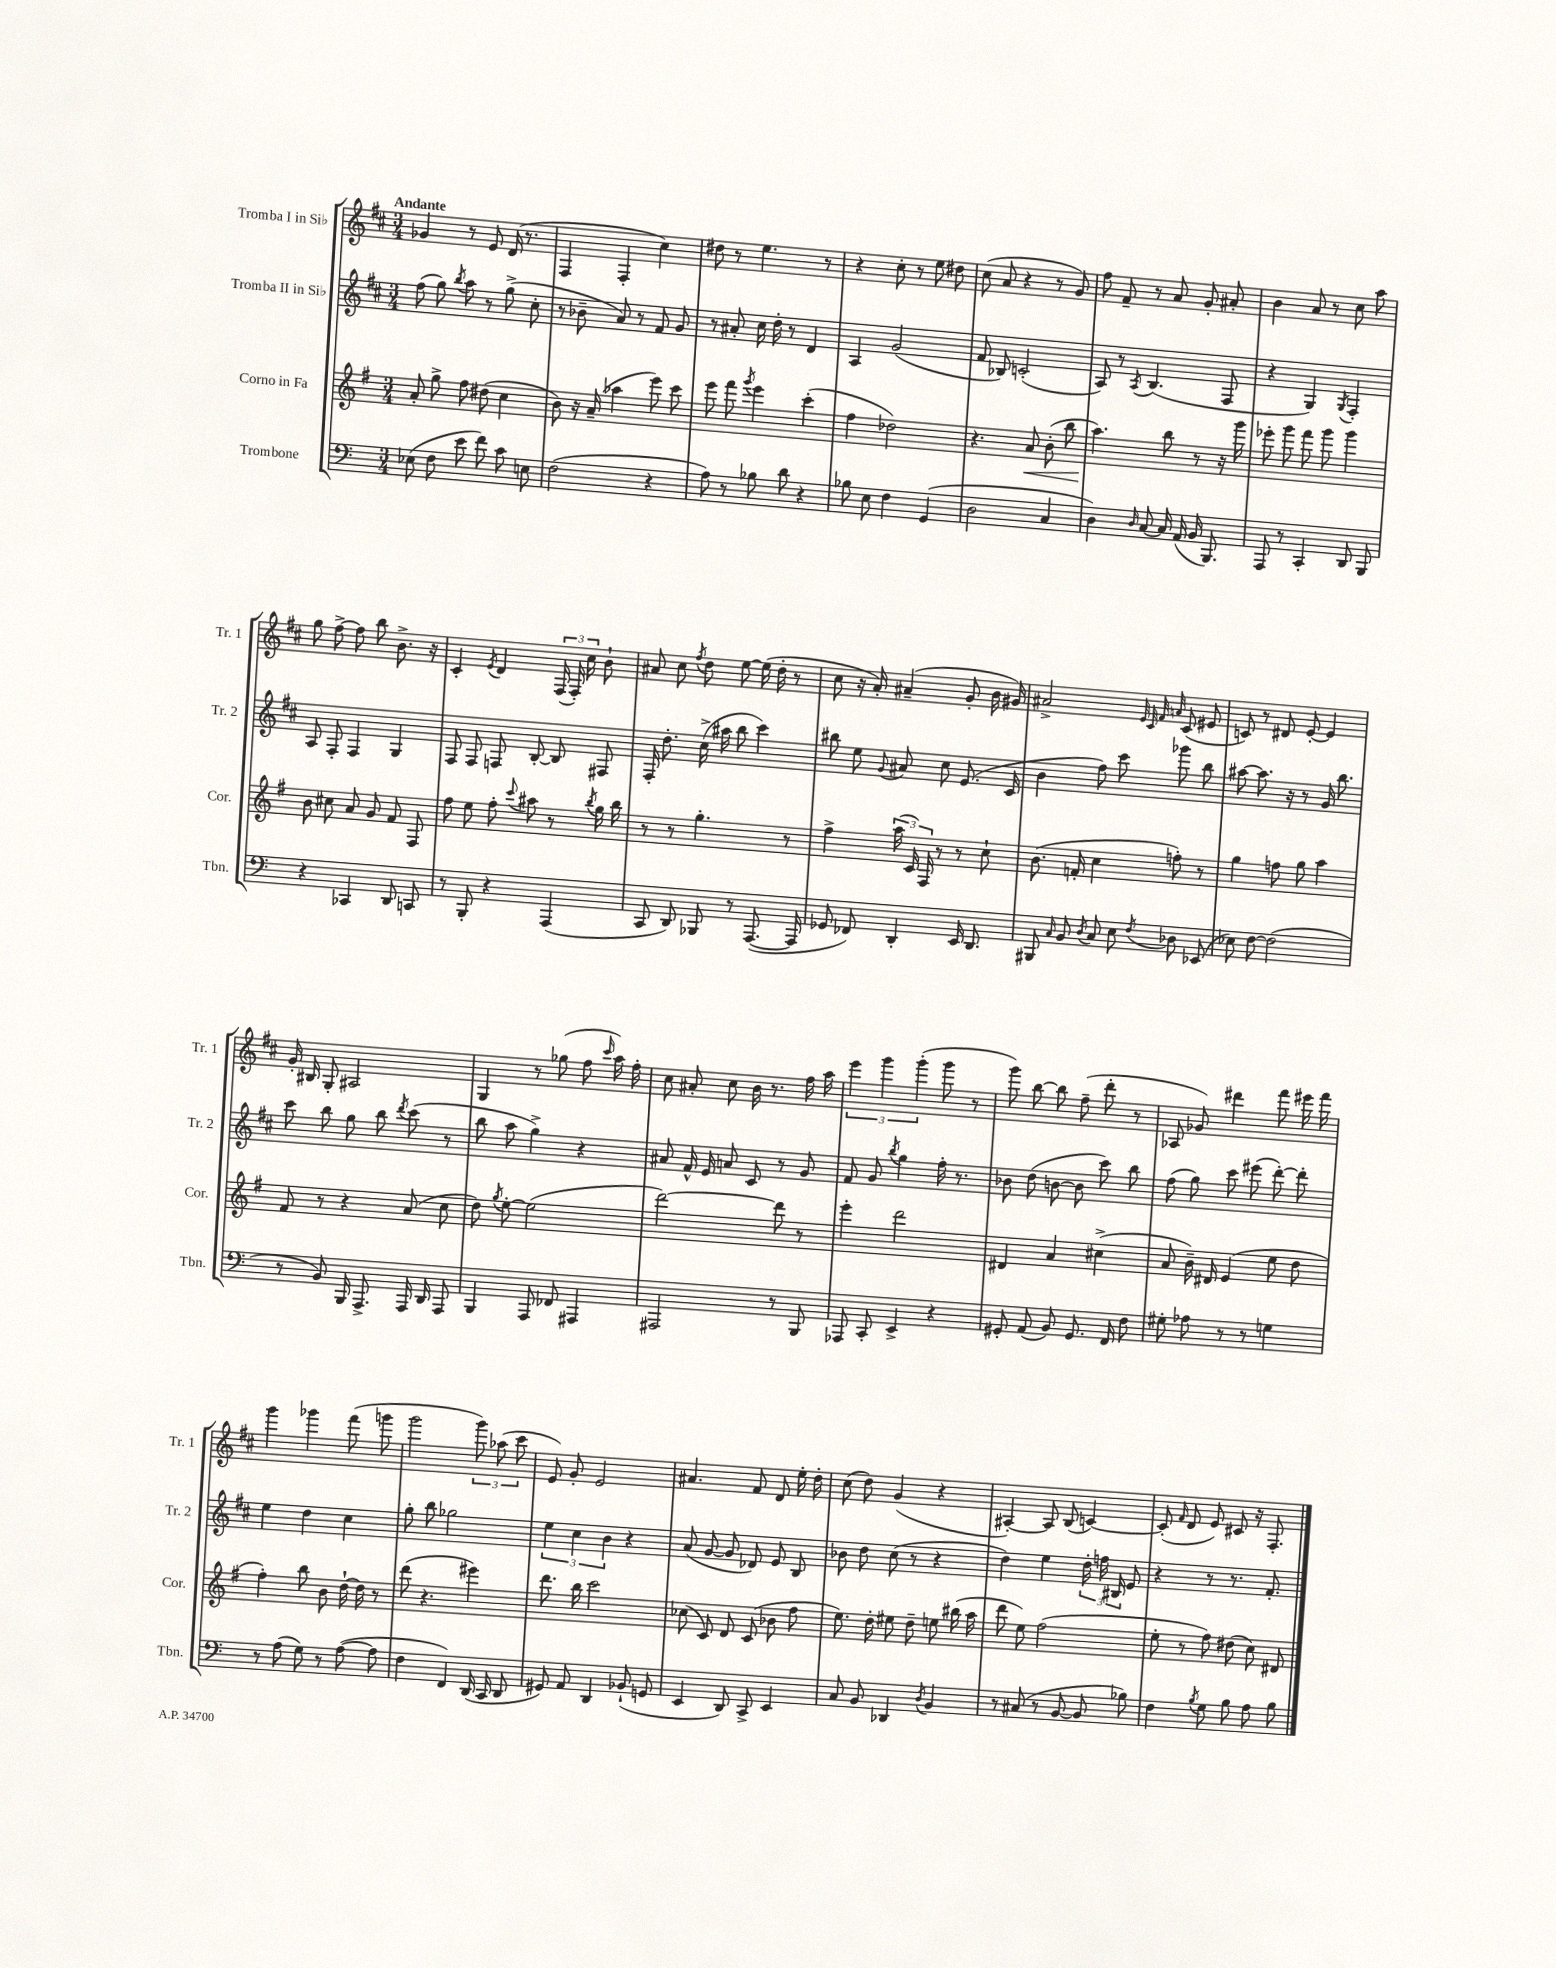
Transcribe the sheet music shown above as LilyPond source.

<<
\new StaffGroup <<
\new Staff = "s0" \with { instrumentName = "Tromba I in Sib" shortInstrumentName = "Tr. 1" } {
    \clef treble \key d \major \numericTimeSignature \time 3/4 \tempo "Andante"
    \autoBeamOff ges'4 r8 e'8 d'16( r8. |
    fis4 fis4-. cis''4) |
    dis''8 r8 e''4. r8 |
    r4 cis''8-. r8 e''8 dis''8 |
    cis''8( a'8 r4 r8 g'8) |
    fis''8 fis'8-- r8 a'8 g'8-. ais'8-. |
    b'4 a'8 r8 cis''8 a''8 |
    g''8 fis''8~-> fis''8 b''8 b'8.-> r16 |
    cis'4-. \acciaccatura { e'8 } d'4 \tuplet 3/2 { fis16( fis16-.) cis''16 } b'8-! |
    ais'8 cis''8 \acciaccatura { fis''8 } d''8 e''8~ e''16( d''16-. r8 |
    cis''8 r16 a'16-.) ais'4--( g'8-. b'16 gis'16) |
    ais'2-> \grace { e'32 cis'32 fis'32 a'32 } cis'8( eis'8 |
    c'8) r8 dis'8 e'8~-. e'4 |
    g'16-. bis16 g8-. ais2 |
    g4 r8 ges''8( fis''8 \grace { cis'''16 } a''16) fis''16-. |
    cis''8 ais'8-. cis''8 b'16 r8. fis''16 a''16 |
    \tuplet 3/2 { e'''4 g'''4 g'''4-.( } g'''8 r8 |
    g'''8) b''8~ b''8 fis''8--( d'''8-. r8 |
    aes8 ges'8) dis'''4 fis'''8 eis'''16 fis'''16 |
    g'''4 ges'''4 fis'''8( g'''8 |
    g'''2 \tuplet 3/2 { g'''8) aes''8( cis'''8 } |
    e'8) g'8-. e'2 |
    ais'4. fis'8 d'8 e''16-. d''16-. |
    cis''8( d''8) g'4( r4 |
    ais4~-.) ais8 b8( c'4~) |
    c'8-.( \grace { fis'16 } d'8 e'8) cis'8 r16 fis8.-. \bar "|." |
}
\new Staff = "s1" \with { instrumentName = "Tromba II in Sib" shortInstrumentName = "Tr. 2" } {
    \clef treble \key d \major \numericTimeSignature \time 3/4
    \autoBeamOff fis''8( g''8) \acciaccatura { b''8 } a''8 r8 g''8->( cis''8-. |
    r8 bes'8-- a'8) r8 fis'8 g'8 |
    r8 ais'8-. cis''16 d''16-. r8 d'4 |
    a4 g'2( |
    fis'8 bes8) c'2-.( |
    a8) r8 \acciaccatura { a8 } b4.( fis8 |
    r4 g4) \acciaccatura { g8 } fis4-. |
    a8 fis8-. fis4 g4 |
    fis8 fis8 f8 b8~-. b8 fis8 |
    fis16-. d''8.-. cis''16->( ais''16 b''8 cis'''4) |
    bis''8 e''8 \appoggiatura { g'8 } ais'8 cis''8 e'8.( cis'16 |
    b'4 fis''8) cis'''8 ges'''8 b''8 |
    ais''8~ ais''8. r16 r8 g'16 b''8. |
    cis'''8 b''8 g''8 b''8 \acciaccatura { d'''8 } cis'''8( r8 |
    b''8 a''8 g''4->) r4 |
    ais'8 fis'16-^ e'16 a'8 cis'8 r8 g'8 |
    fis'8 g'8 \acciaccatura { b''8 } g''4 fis''16-. r8. |
    bes'8 d''8( b'8~ b'8 cis'''8) b''8 |
    fis''8( g''8) cis'''8 eis'''8( d'''8~-.) d'''8-. |
    e''4 d''4 cis''4 |
    g''8-. b''8 ges''2 |
    \tuplet 3/2 { e''4 cis''4 b'4 } r4 |
    a'8( g'8~ g'8 des'8) e'8 b8 |
    bes'8 d''8 cis''8( r8 r4 |
    d''4) e''4 \tuplet 3/2 { d''16-. f''16 bis16 } e'8 |
    r4 r8 r8. fis'8.-. \bar "|." |
}
\new Staff = "s2" \with { instrumentName = "Corno in Fa" shortInstrumentName = "Cor." } {
    \clef treble \key g \major \numericTimeSignature \time 3/4
    \autoBeamOff a'8-. g''8-> fis''8 dis''8( c''4 |
    b'8) r16 a'16--( aes''4 e'''8) c'''8 |
    e'''8 fis'''8 \acciaccatura { g'''8 } e'''4 c'''4-.( |
    fis''4 des''2) |
    r4. a'8\< b'8-.( b''8 |
    a''4.\!) b''8 r8 r16 g'''16 |
    ees'''8-. g'''8 fis'''8 g'''8 g'''4 |
    b'8 cis''8 a'8 g'8 fis'8 fis8 |
    fis''8 e''8 fis''8-. \appoggiatura { c'''8 } ais''8 r8 \acciaccatura { b''8 } g''16 b''16 |
    r8 r8 g''4.-. r8 |
    fis''4-> \tuplet 3/2 { a''16( c'16) fis16 } r8 r8 c''8-! |
    b'8.( f'16-. c''4 f''8-.) r8 |
    g''4 f''8 g''8 a''4 |
    fis'8 r8 r4 a'8( c''8 |
    d''8) \acciaccatura { g''8 } e''8~-. e''2( |
    d'''2~) d'''8 r8 |
    e'''4-. d'''2 |
    dis'4 a'4 cis''4->( |
    a'8 b'16--) dis'16 e'4( e''8 d''8 |
    fis''4-.) b''8 b'8 d''16~-! d''16 r8 |
    d'''8( r4. eis'''4) |
    d'''8. b''16 c'''2 |
    ces''8( c'8) d'8 c'8( bes'8 fis''8 |
    e''8.) d''16-. eis''8 d''8-- e''8 bis''16( a''16 |
    d'''8 e''8) fis''2( |
    e''8-. r8 fis''8) dis''8( c''8) dis'8 \bar "|." |
}
\new Staff = "s3" \with { instrumentName = "Trombone" shortInstrumentName = "Tbn." } {
    \clef bass \key c \major \numericTimeSignature \time 3/4
    \autoBeamOff ees8( f8 e'8 f'8) c'8 e8 |
    f2( r4 |
    a8) r8 bes8 d'8 r4 |
    bes8 e8 f4 g,4( |
    d2 c4 |
    d4) \grace { d16 } c8~ c16 a,16( b,16 b,,8.) |
    a,,8 r8 c,4-. d,8 b,,8 |
    r4 ces,4 d,8 c,8 |
    r8 b,,8-. r4 a,,4( |
    c,8 d,8) bes,,8 r8 a,,8.~( a,,16 |
    ges,8 fes,8) d,4-. e,16 d,8. |
    bis,,8 \grace { c16 } b,8 \acciaccatura { d8 } c8 e8 \acciaccatura { f8 } des8 ees,8( |
    ees8) f8~ f2( |
    r8 b,8) b,,16 a,,8.-> a,,16 d,16 a,,8 |
    b,,4 a,,8 fes,8 ais,,4 |
    ais,,2 r8 b,,8 |
    aes,,8 c,8-. e,4-> r4 |
    gis,8-. a,8( b,8) gis,8. f,16 f8 |
    gis8-. aes8 r8 r8 g4 |
    r8 a8( g8) r8 a8~( a8 |
    f4 f,4) d,16( c,16 d,8 |
    gis,8) a,8 d,4 bes,8-!( g,8 |
    e,4 d,8) c,8-> e,4 |
    c8 b,8 des,4 \acciaccatura { d8 } b,4 |
    r8 cis8( r8 b,8~ b,8 bes8) |
    f4 \acciaccatura { b8 } g8 b8 a8 b8 \bar "|." |
}
>>
>>
\layout { \context { \Score \remove "Bar_number_engraver" } }
